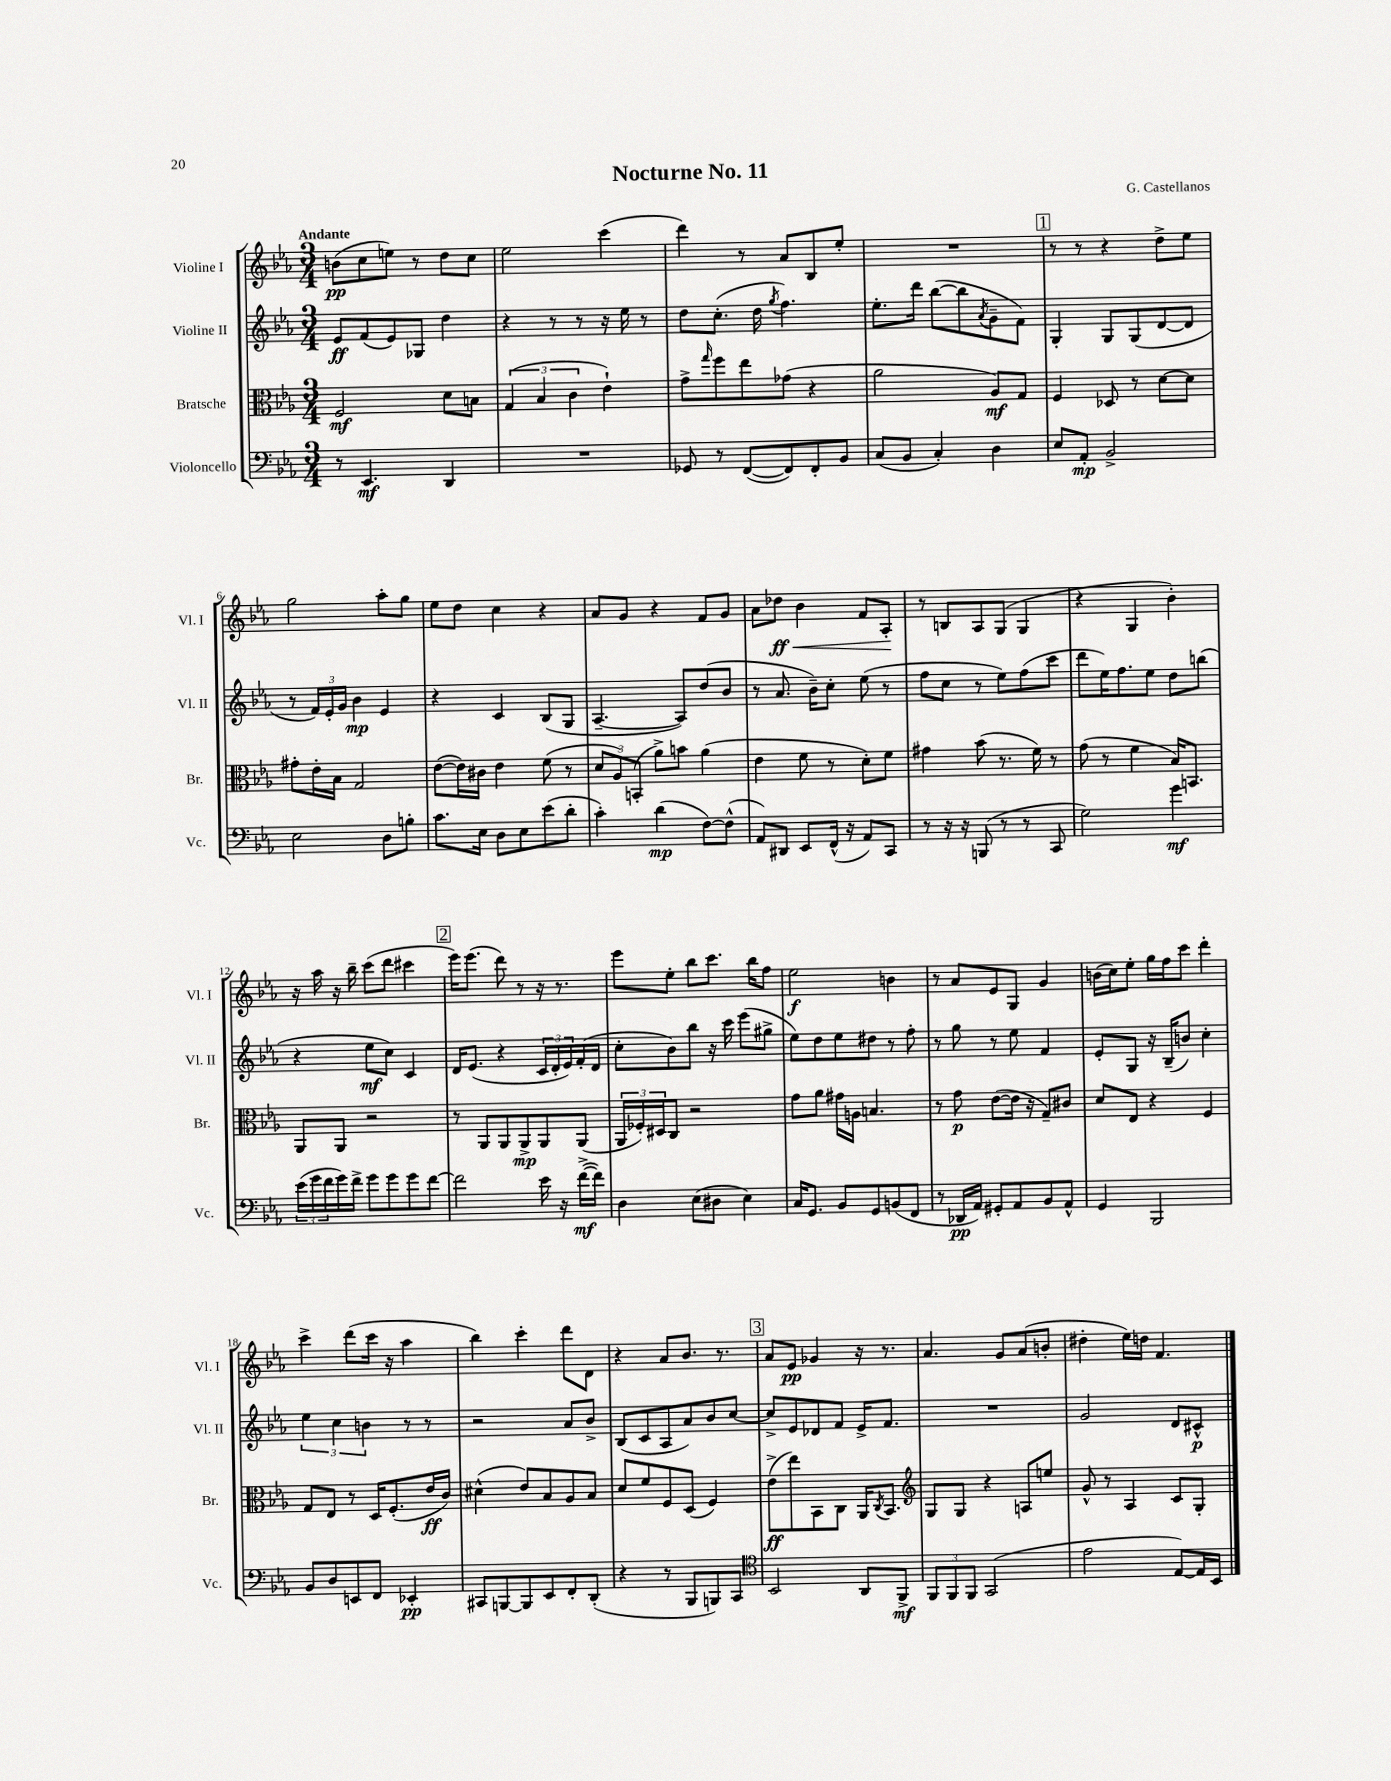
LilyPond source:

\header { title = "Nocturne No. 11" composer = "G. Castellanos" }
<<
\new StaffGroup <<
\new Staff = "s0" \with { instrumentName = "Violine I" shortInstrumentName = "Vl. I" } {
    \clef treble \key ees \major \numericTimeSignature \time 3/4 \tempo "Andante"
    b'8\pp( c''8 e''8) r8 d''8 c''8 |
    ees''2 c'''4( |
    d'''4) r8 aes'8 bes8 ees''8-. |
    R2. |
    \mark \markup { \box "1" } r8 r8 r4 d''8-> ees''8 |
    g''2 aes''8-. g''8 |
    ees''8 d''8 c''4 r4 |
    aes'8 g'8 r4 f'8 g'8 |
    aes'8 des''8\ff\< bes'4 f'8 aes8-.\! |
    r8 b8 aes8 g8( g4 |
    r4 g4 bes'4-.) |
    r16 aes''16 r16 bes''16-- c'''8( d'''8 cis'''4 |
    \mark \markup { \box "2" } ees'''16) ees'''8.( d'''8) r8 r16 r8. |
    ees'''8 ees''8-. bes''8 c'''8. bes''16 f''8 |
    ees''2\f b'4 |
    r8 aes'8 ees'8 g8 g'4 |
    b'16( c''16) ees''8-. g''16 f''16 c'''8 d'''4-. |
    c'''4-> d'''8( c'''16 r16 aes''4 |
    bes''4) c'''4-. d'''8 d'8 |
    r4 aes'8 bes'8. r8. |
    \mark \markup { \box "3" } aes'8 ees'8\pp ges'4 r16 r8. |
    aes'4. g'8 aes'8( b'8-. |
    dis''4-. ees''16) d''16 f'4. \bar "|." |
}
\new Staff = "s1" \with { instrumentName = "Violine II" shortInstrumentName = "Vl. II" } {
    \clef treble \key ees \major \numericTimeSignature \time 3/4
    ees'8\ff f'8( ees'8) ges8 d''4 |
    r4 r8 r8 r16 ees''16 r8 |
    d''8 c''8.-.( d''16 \acciaccatura { g''8 } f''4.) |
    ees''8.-. d'''16 bes''8~( bes''8 \acciaccatura { aes'8 } g'8-- f'8) |
    \mark \markup { \box "1" } g4-. g8 g8( d'8~ d'8 |
    r8 \tuplet 3/2 { f'16) ees'16-. g'16 } bes'4\mp ees'4 |
    r4 c'4 bes8( g8 |
    aes4.~-- aes8) d''8( bes'8 |
    r8 aes'8. bes'16--) c''8-. ees''8( r8 |
    f''8 c''8 r8 ees''8) f''8( c'''8 |
    d'''8 ees''16) f''8. ees''8 d''8 b''8( |
    r4 ees''8\mf c''8) c'4 |
    \mark \markup { \box "2" } d'16 ees'8.( r4 \tuplet 3/2 { c'16 d'16-. ees'16) } f'16-.( d'16 |
    c''8-. bes'8) bes''8 r16 c'''16 ees'''8( gis''8-> |
    ees''8) d''8 ees''8 dis''8 r8 f''8-. |
    r8 g''8 r8 ees''8 f'4 |
    ees'8-. g8 r16 bes16--( b'8) c''4-. |
    \tuplet 3/2 { ees''4 c''4 b'4 } r8 r8 |
    r2 aes'8 bes'8-> |
    bes8( c'8 aes8 aes'8) bes'8 c''8~ |
    \mark \markup { \box "3" } c''8-> ees'8 des'8 f'8 ees'16-> f'8. |
    R2. |
    g'2 d'8 cis'8-^\p \bar "|." |
}
\new Staff = "s2" \with { instrumentName = "Bratsche" shortInstrumentName = "Br." } {
    \clef alto \key ees \major \numericTimeSignature \time 3/4
    f2\mf d'8 b8 |
    \tuplet 3/2 { g4( bes4 c'4 } ees'4-!) |
    g'8-> \grace { g''16 } f''8 ees''8 ges'8( r4 |
    aes'2 aes8\mf) g8 |
    \mark \markup { \box "1" } f4 des8 r8 d'8~ d'8 |
    gis'8-. ees'16-. bes16 g2 |
    ees'8~( ees'16) cis'16 ees'4 f'8( r8 |
    \tuplet 3/2 { d'8 aes8) b,8-.( } aes'8->) b'8 aes'4( |
    ees'4 f'8 r8 d'8-.) f'8 |
    gis'4 bes'8( r8. f'16) r8 |
    g'8( r8 f'4 bes16) b,8. |
    aes,8 aes,8 r2 |
    \mark \markup { \box "2" } r8 aes,8 aes,8 aes,8->\mp aes,8 aes,8( |
    \tuplet 3/2 { aes,16 fes16-.) dis16 } c8 r2 |
    g'8 aes'8 gis'16 a16 b4. |
    r8 g'8\p ees'8~( ees'16 r16 g8--) cis'8 |
    d'8 ees8 r4 f4 |
    g8 ees8 r8 d16 f8.-.( ees'16\ff c'16) |
    dis'4-^( ees'8) bes8 aes8 bes8 |
    d'8 f'8 f8 d8( f4) |
    \mark \markup { \box "3" } ees'8->\ff( ees''8) bes,8 c8 aes,16 \acciaccatura { c8 } bes,8. |
    \clef treble g8 g8 r4 a8 e''8 |
    g'8-^ r8 aes4 c'8 g8-. \bar "|." |
}
\new Staff = "s3" \with { instrumentName = "Violoncello" shortInstrumentName = "Vc." } {
    \clef bass \key ees \major \numericTimeSignature \time 3/4
    r8 ees,4.\mf d,4 |
    R2. |
    ges,8 r8 f,8~( f,8) f,8-. bes,8 |
    c8( bes,8 c4-.) d4 |
    \mark \markup { \box "1" } ees8 aes,8-.\mp bes,2-> |
    ees2 d8 b8-. |
    c'8. ees16 d8 ees8 ees'8( d'8-. |
    c'4-.) d'4\mp( f8~) f8-^( |
    aes,8) dis,8 ees,8 f,16-^( r16 aes,8) c,8 |
    r8 r16 r16 b,,8( r8 r8 c,8 |
    g2) g'4\mf |
    \tuplet 3/2 { ees'16( g'16 f'16 } g'16) f'16-> g'8 g'8 g'8 f'8~ |
    \mark \markup { \box "2" } f'2 ees'16 r16 f'16~->\mf( f'16) |
    d4 ees8( dis8 ees4) |
    c16 g,8. bes,8 g,8 b,8( f,8 |
    r8 des,16\pp aes,16) gis,8-. aes,8 bes,8 aes,8-^ |
    g,4 bes,,2 |
    bes,8 d8 e,8 f,8 ees,4-.\pp |
    cis,8 b,,8~ b,,8 ees,8 f,8-. d,8-.( |
    r4 r8 bes,,8 b,,8) c,8 |
    \mark \markup { \box "3" } \clef tenor bes,2 aes,8 f,8->\mf |
    \tuplet 3/2 { f,8 f,8 f,8 } g,2( |
    ees'2 ees8~) ees16 bes,16 \bar "|." |
}
>>
>>
